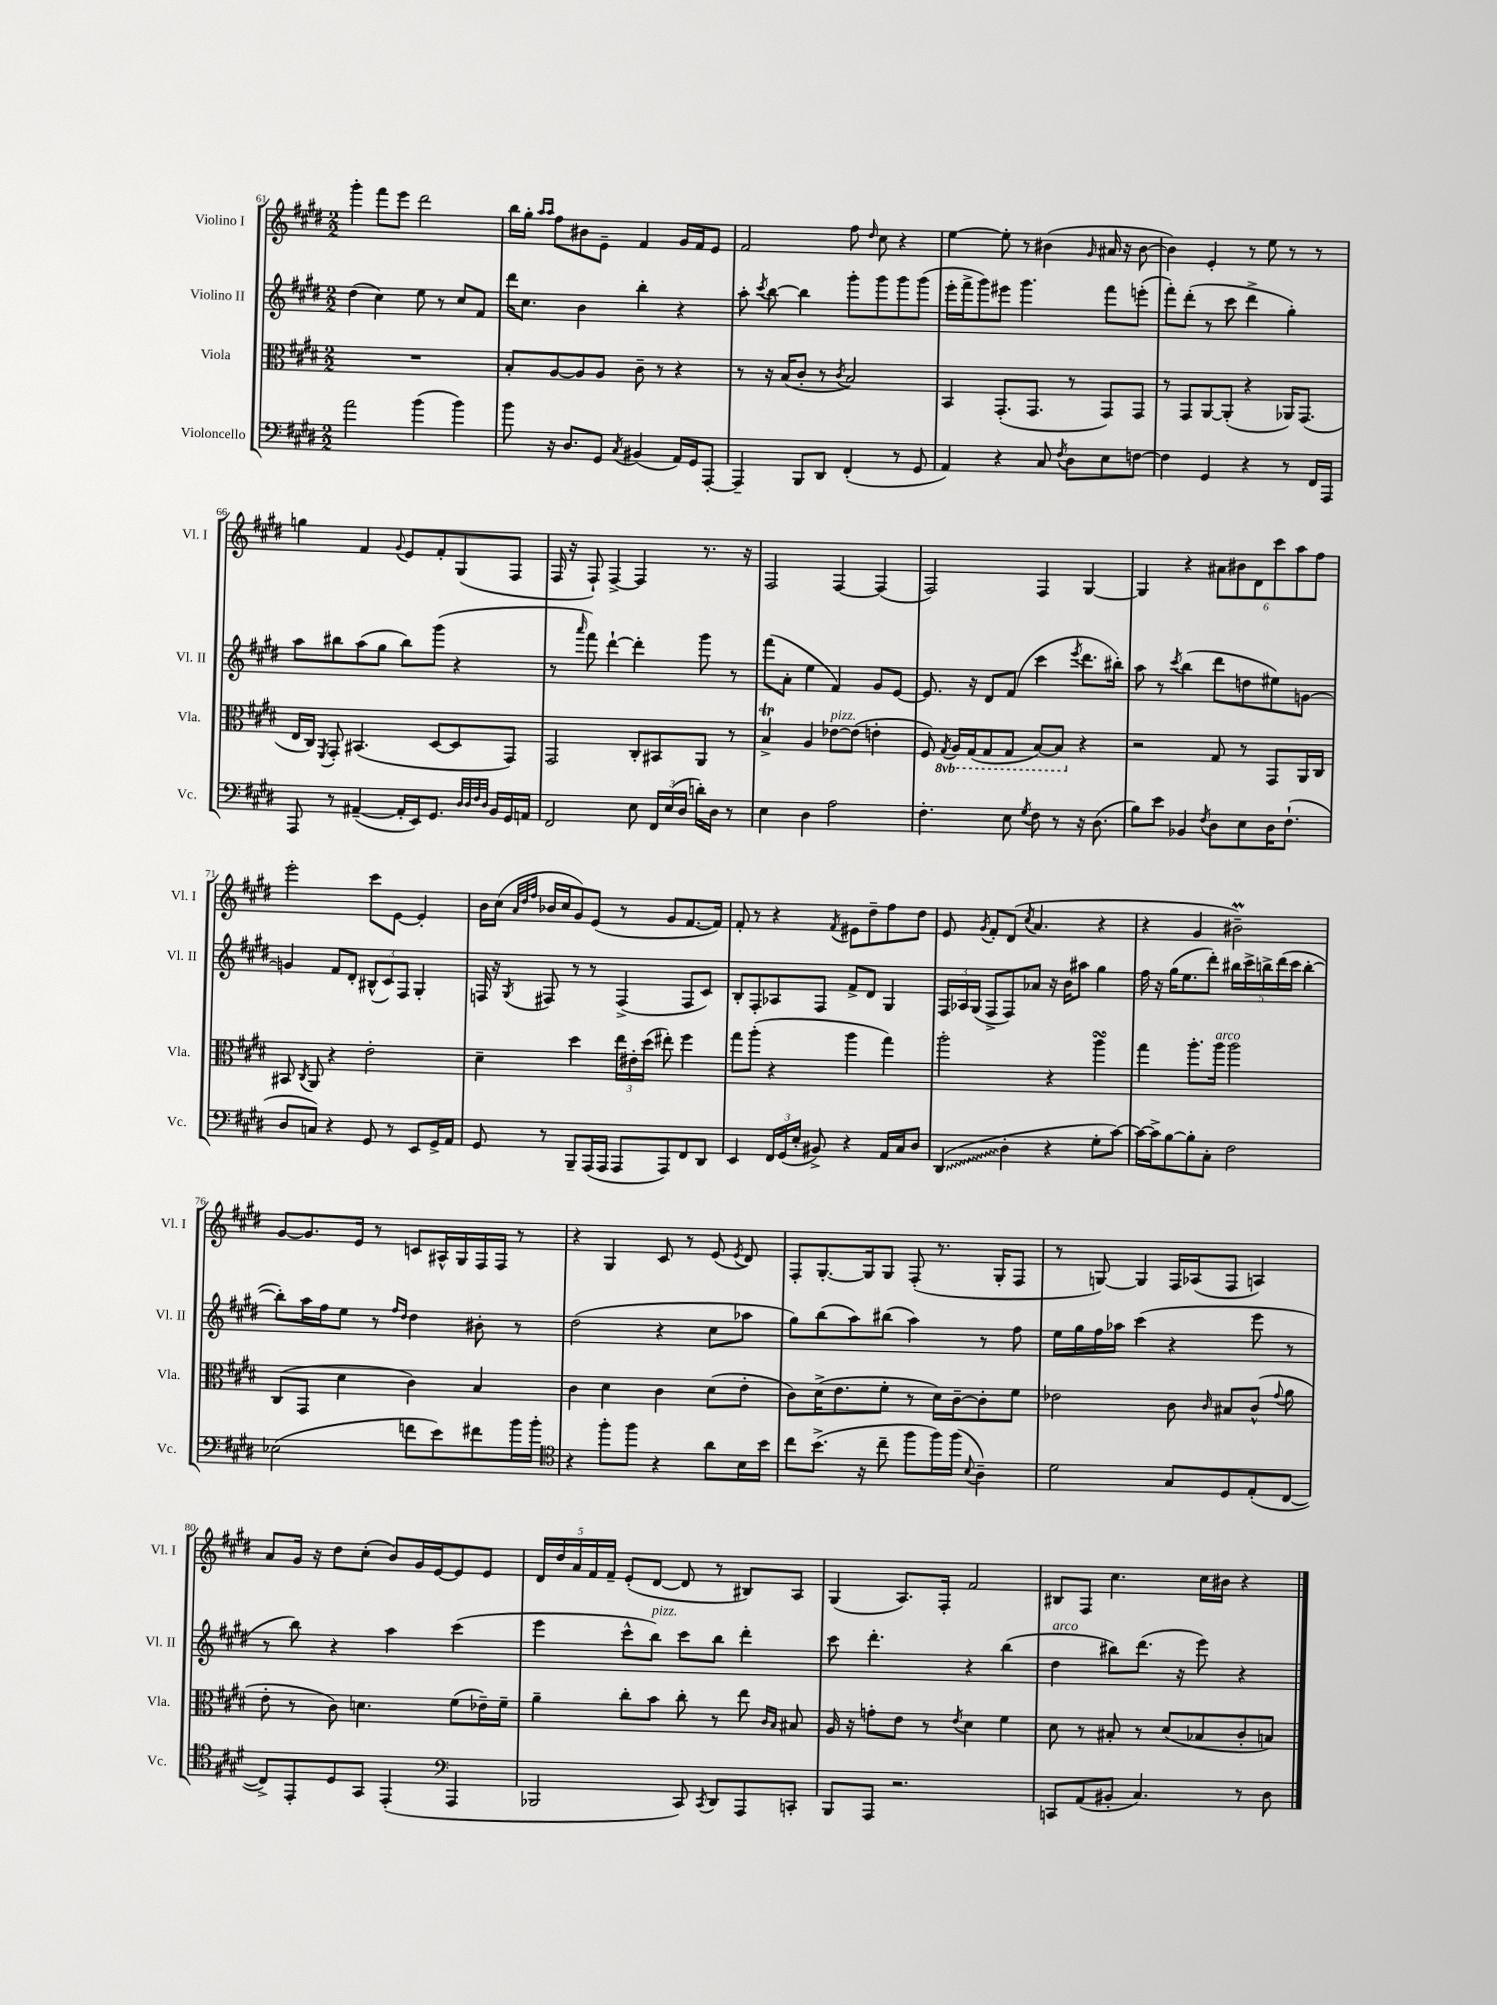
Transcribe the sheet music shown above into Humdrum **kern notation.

**kern	**kern	**kern	**kern
*staff4	*staff3	*staff2	*staff1
*clefF4	*clefC3	*clefG2	*clefG2
*k[f#c#g#d#]	*k[f#c#g#d#]	*k[f#c#g#d#]	*k[f#c#g#d#]
*M2/2	*M2/2	*M2/2	*M2/2
2a	1r	(4dd#	4ggg#'
.	.	4cc#)	8fff#
.	.	.	8eee
(4b	.	8ee	2ddd#
.	.	8r	.
4b)	.	8cc#	.
.	.	8f#	.
=	=	=	=
8b	8B'	16ddd#	16bb
.	.	8.cc#	16gg#'
.	.	.	16qqaa
.	.	.	16qqaa
16r	[8A	.	8ff#
8.D#	.	.	.
.	8A]	4b	8b#
8GG#	8A	.	8e~
8qC#	.	.	.
(4BB#	8c#~	4bb'	4f#
.	8r	.	.
16AA)	4r	4r	16g#
16GG#	.	.	16f#
[8AAA'	.	.	8e
=	=	=	=
4AAA~]	8r	8aa'	2f#
.	.	8qccc#	.
.	16r	[8bb	.
.	(16B	.	.
8BBB	8c#'	4bb]	.
8DD#	8r	.	.
.	8qc#	.	.
(4FF#'	2B)	8ggg#'	8ff#
.	.	.	16qqdd#
.	.	8ggg#	8cc#
8r	.	8ggg#	4r
8GG#	.	(8ggg#	.
=	=	=	=
4AA)	4BB	16eee'	[4ee
.	.	16fff#^	.
.	.	8ggg#)	.
4r	(8.GG#'	8eee#	8ee']
.	.	4.ggg#	8r
.	8.GG#	.	.
8C#	.	.	(4b#
8qF#	.	.	.
8D#	8r	.	.
.	.	.	16qqg#
8E	8GG#)	8fff#	16a#
.	.	.	16r
[8F	8GG#	(8eee'	[8b#
=	=	=	=
4F]	8r	8fff#')	4b#])
.	8GG#	(8ddd#'	.
4GG#	[8AA	8r	4e'
.	(8AA']	8ccc#	.
4r	4r	4ddd#^	8r
.	.	.	8ee
8r	16AA-)	4gg#')	8r
.	(8.GG#	.	.
16FF#	.	.	8r
16AAA	.	.	.
=	=	=	=
8AAA	16E	8aa	4gg
.	16C#)	.	.
.	8qFF#	.	.
8r	8GG#'	8bb#	.
([4AA#~	(4.BB#	(8aa	4f#
.	.	8gg#	.
.	.	.	8qqg#
16AA#']	.	8bb#)	8e
16EE)	.	.	.
8.GG#	[8D#	(8ggg#	8f#'
.	8D#]	4r	(8G#
32qqD#	.	.	.
32qqD#	.	.	.
32qqF#	.	.	.
32qqD#	.	.	.
16BB	.	.	.
16GG#	8GG#)	.	8F#
16AA	.	.	.
=	=	=	=
2FF#	2GG#	8r	16F#
.	.	.	16r
.	.	16qqaaa	.
.	.	8fff#)	8F#`)
.	.	[4ddd#`	[4F#^
8E	8C#'	4ddd#']	4F#]
24FF#	8BB#	.	.
(24E	.	.	.
24D#	.	.	.
16d')	8AA	8ggg#	8.r
16D#	.	.	.
8r	8r	8r	.
.	.	.	16r
=	=	=	=
4E	4B^	(8fff#	2F#
.	.	8a'	.
4D#	4A	4ee	.
2A	[8e-	4f#)	[4F#
.	(8e-]	.	.
.	4e'	8g#	(4F#]
.	.	[8e	.
=	=	=	=
4.F#'	8F#)	8.e]	2F#)
.	8qGG#	.	.
.	16AA	.	.
.	(16GG#	16r	.
.	8GG#	8d#	.
8E	8GG#	(8f#	.
8qG#	.	.	.
8F#	[8BB)	4ccc#	4F#
8r	8BB]	.	.
.	.	8qeee	.
16r	4r	8.ddd#	[4G#
(8.D#	.	.	.
.	.	16bb#')	.
=	=	=	=
8B)	2r	8aa	4G#]
8e	.	8r	.
.	.	8qccc#	.
4BB-	.	(4bb	4r
8qF#	.	.	.
8D#	8G#	8ddd#	12a#
.	.	.	12b#
8E	8r	8dd	.
.	.	.	12d#
16D#	8GG#	8ee#)	12ccc#
(8.F#`	.	.	.
.	.	.	12aa
.	16AA	[8g	.
.	.	.	12ff#
.	16C#	.	.
=	=	=	=
8D#	8BB#	4g]	2eee'
.	8qC#	.	.
8C)	8AA	.	.
4r	4r	8f#	.
.	.	8d#'	.
8GG#	2e'	(12B#^^	8ccc#
.	.	12c#)	.
8r	.	.	[8e
.	.	12F#	.
8EE	.	4G#'	4e']
16GG#^	.	.	.
16AA	.	.	.
=	=	=	=
8GG#	4d#~	16F	16b
.	.	16r	(16cc#
.	.	.	32qqa
.	.	.	32qqdd#
.	.	8qG#	32qqff#
8r	.	8F#	16b-
.	.	.	16cc#
8BBB~	4dd#	8r	8g#)
(16AAA	.	8r	(8e
16AAA	.	.	.
8AAA	24ee	(4F#^	8r
.	24e#'	.	.
.	(24dd#	.	.
8AAA)	8ee#')	.	8g#
8FF#	4ff#	8F#	[8.f#
8DD#	.	8c#)	.
.	.	.	16f#])
=	=	=	=
4EE	8gg#	8B'	8f#'
.	(8aa'	8F#'	8r
24FF#	4r	8A-	4r
(24GG#	.	.	.
24E'	.	.	.
8BB#^)	.	8F#	.
.	.	.	8qf#
4r	4aa	8f#^	8e#
.	.	8d#	8dd#~
16AA	4gg#)	4G#	8ff#
16C#	.	.	.
8D#	.	.	8dd#
=	=	=	=
(4DD#	2aa'	24F#	8e
.	.	24A-	.
.	.	(24G#	.
.	.	.	8qg#
.	.	8F#^	8f#'
4D#'	.	8F#)	(8d#
.	.	.	8qcc#
.	.	8a-	4.a
4r	4r	16r	.
.	.	16b	.
.	.	8aa#	.
8G#'	4aa	4gg#	4r
[8c#)	.	.	.
=	=	=	=
16c#_	4gg#	16ff#	4r
16c#^]	.	16r	.
[8B	.	(16gg#	.
.	.	8.ee	.
8B']	8.aa'	.	4g#
8C#'	.	8ddd#')	.
.	16aa	.	.
2F#	2aa	20bb#	2b#~)
.	.	20ccc#^	.
.	.	20bb^	.
.	.	(20ddd#	.
.	.	20ccc#	.
.	.	[4bb'	.
=	=	=	=
(2E-	(8C#	8bb'])	[8g#
.	8GG#	16aa	8.g#]
.	.	16ff#	.
.	4d#	8ee	.
.	.	.	16e
.	.	8r	8r
.	.	16qqff#	.
.	.	16qqdd#	.
8f	4c#)	4dd#	8c
8e)	.	.	16A#^^
.	.	.	16G#
8f#	4B	8b#'	16F#
.	.	.	16F#
16b	.	8r	8r
16b'	.	.	.
=	=	=	=
*clefC4	*	*	*
4r	4c#	(2dd#	4r
8ff#'	4d#	.	4G#
8ff#	.	.	.
4r	4c#	4r	8c#
.	.	.	8r
8a	(8d#	8cc#	(8e
.	.	.	8qe
16B	8e'	8aa-	8d#)
16b	.	.	.
=	=	=	=
8cc#	8c#)	8gg#)	8F#'
(8.b^	(16d#^	(8bb	[8.G#'
.	8.e	.	.
.	.	8aa)	.
16r	.	.	16G#]
8cc#~	8f#'	(8bb#	8G#
8ff#	8r	4aa)	(8F#'
16ff#)	16d#)	.	8.r
(16ff#	[16c#~	.	.
8qqB	.	.	.
4A~)	8c#']	8r	.
.	.	.	16G#'
.	8f#	8ff#	8F#
=	=	=	=
2d#	2e-	16ee	8r
.	.	16gg#	.
.	.	16ff#	[8G)
.	.	16aa-	.
.	.	(4ccc#	4G]
8G#	8c#	4r	16F#
.	.	.	(16A-
.	16qqc#	.	.
8D#	8B#	.	8F#
(8E'	(8c#^^	8eee	4A)
.	8qqg#	.	.
[8C#	8a	8r	.
=	=	=	=
8C#^])	8e'	8r	8a
8EE'	8r	8bb)	16g#
.	.	.	16r
8D#	8c#)	4r	8dd#
8GG#	4.d	.	(8cc#'
(4EE'	.	4aa	8b)
.	.	.	16g#
.	.	.	[16e
*clefF4	*	*	*
4AAA	(8f#	(4ccc#	8e]
.	16e-~)	.	8e
.	16f#~	.	.
=	=	=	=
2BBB-	4a~	4eee	20d#
.	.	.	20dd#
.	.	.	20a
.	.	.	20f#
.	.	.	20f#~
.	8cc#'	8ccc#^^	(8e'
.	8b	8bb)	[8d#
8CC#)	8cc#'	8ccc#	8d#]
8qCC#	.	.	.
8DD#	8r	8bb	8r
8AAA	8ee	4ddd#'	8B#)
.	16qqc#	.	.
.	16qqB	.	.
8CC'	8B#	.	8A
=	=	=	=
8BBB	16A	8ccc#	(4G#
.	16r	.	.
8AAA	8g'	4.ddd#'	.
2.r	8e	.	8.A)
.	8r	.	.
.	.	.	16F#'
.	8qe	.	.
.	4d#	4r	2f#
.	4f#	(4bb	.
=	=	=	=
8CC	8d#	4dd#	8B#
(8AA	8r	.	8F#
8BB#'	8B#'	8bb#)	4.cc#
4.C#)	8r	(8.ddd#	.
.	(8d#	.	.
.	.	16r	.
.	8B-	8eee)	16cc#
.	.	.	16b#
8r	8c#'	4r	4r
8D#	8B)	.	.
==	==	==	==
*-	*-	*-	*-
